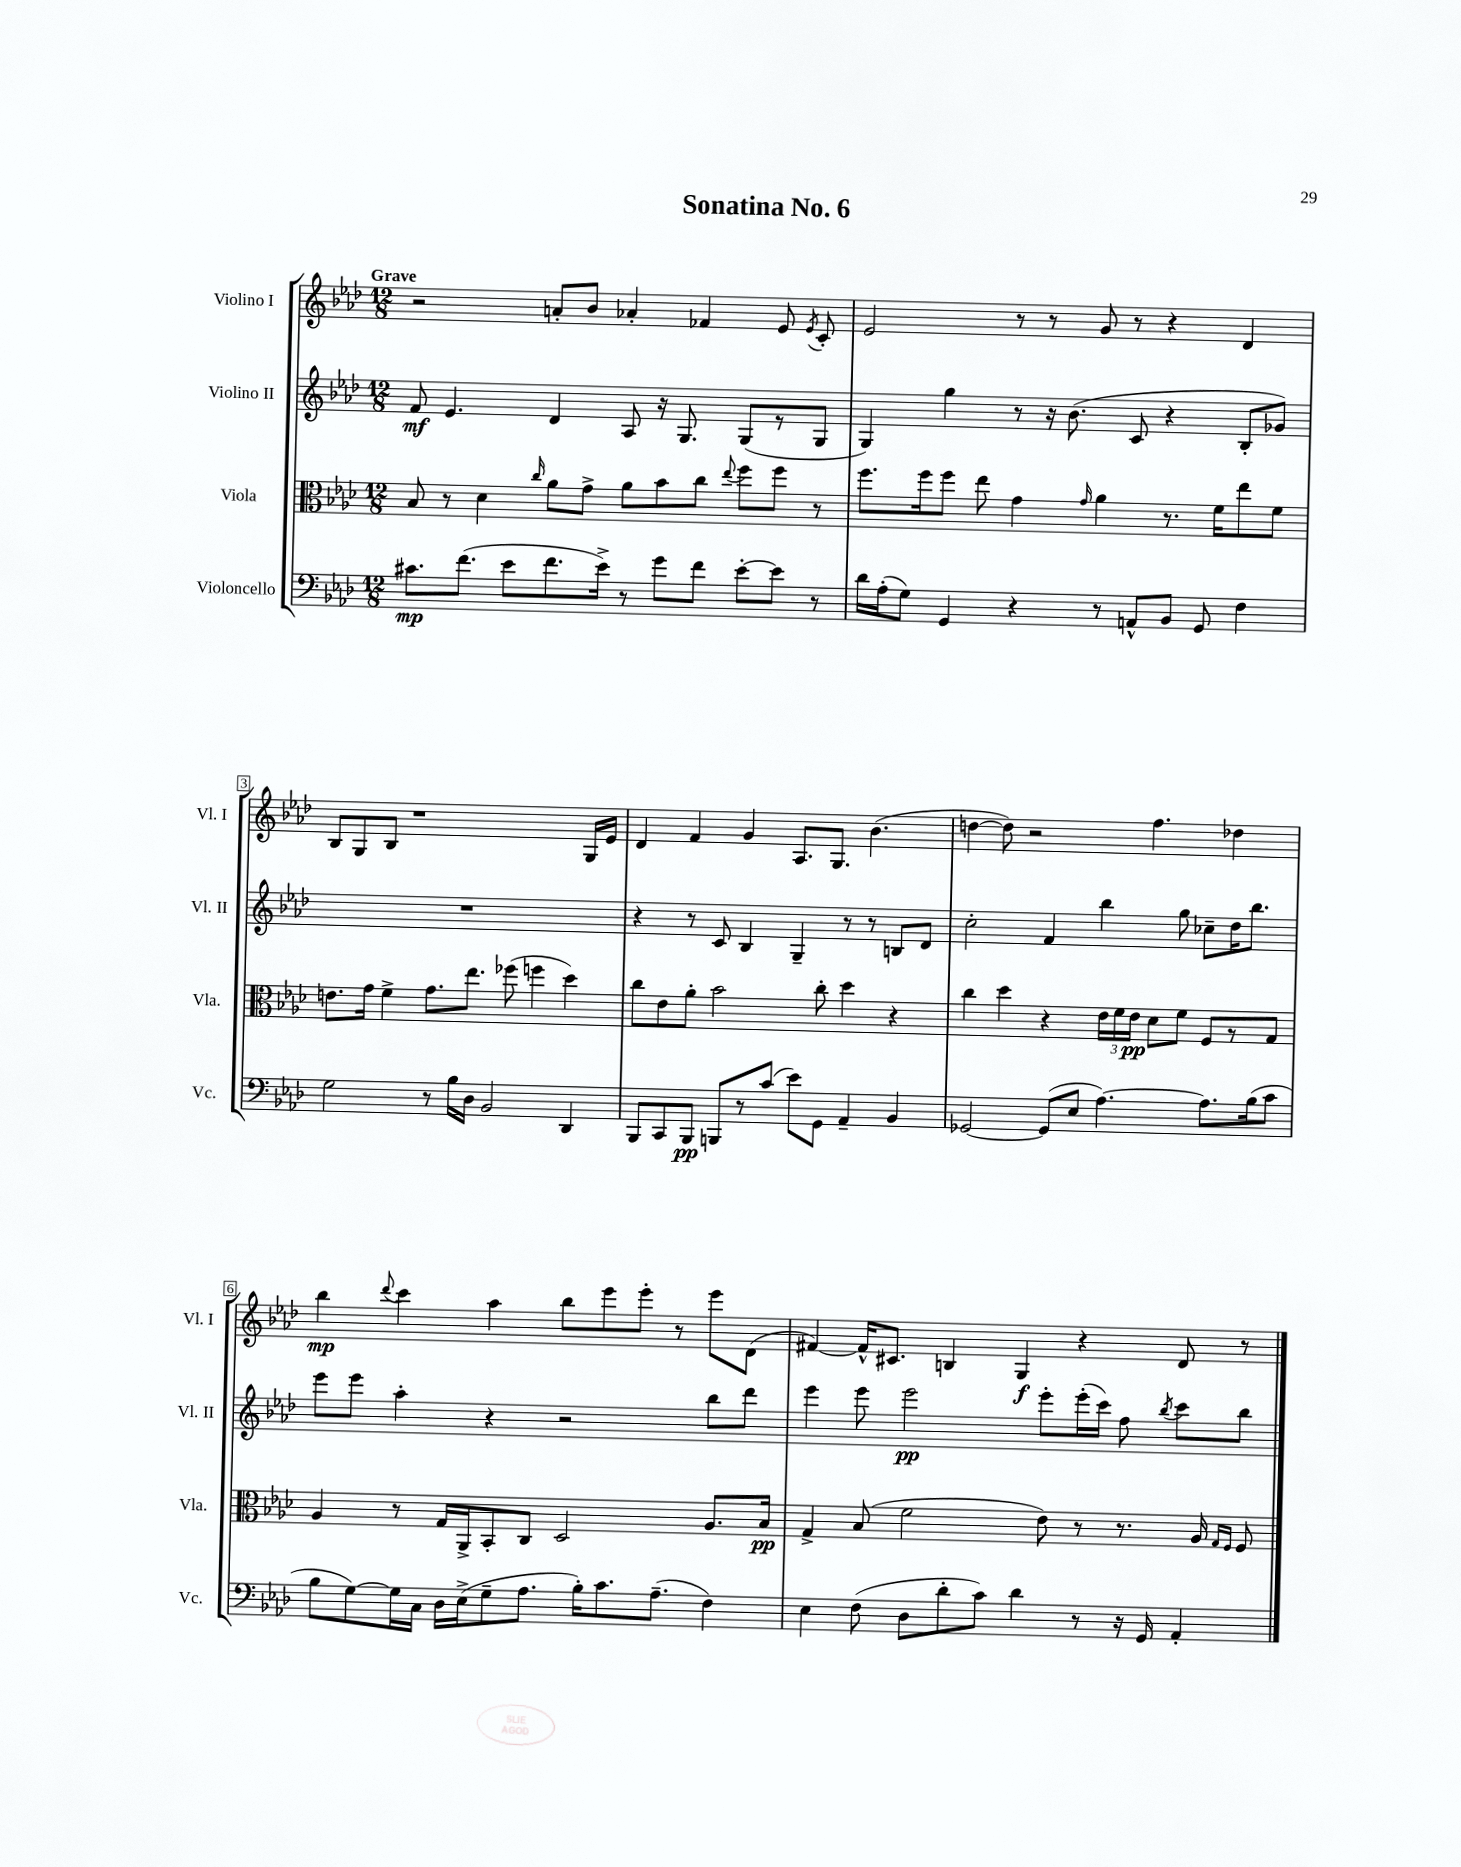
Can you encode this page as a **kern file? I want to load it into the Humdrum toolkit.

**kern	**kern	**kern	**kern
*staff4	*staff3	*staff2	*staff1
*clefF4	*clefC3	*clefG2	*clefG2
*k[b-e-a-d-]	*k[b-e-a-d-]	*k[b-e-a-d-]	*k[b-e-a-d-]
*M12/8	*M12/8	*M12/8	*M12/8
8.c#	8B-	8f	2r
.	8r	4.e-	.
(8.f	.	.	.
.	4d-	.	.
8e-	.	.	.
.	16qqcc	.	.
8.f	8a-	4d-	8a'
.	8g^	.	8b-
16e-^)	.	.	.
8r	8a-	8A-	4a-'
8g	8b-	16r	.
.	.	8.G	.
8f	8cc	.	4f-
.	8qqee-	.	.
[8e-'	8ff	(8G	.
8e-]	8ff	8r	8e-
.	.	.	8qe-
8r	8r	8G	8c'
=	=	=	=
16d-	8.ff	4G)	2e-
(16A-'	.	.	.
8G)	.	.	.
.	16ff	.	.
4GG	8ff	4gg	.
.	8ee-	.	.
4r	4g	8r	8r
.	.	16r	8r
.	.	(8.b-	.
.	16qqg	.	.
8r	4a-	.	8g
8AA^^	.	8c	8r
8BB-	8.r	4r	4r
8GG	.	.	.
.	16f	.	.
4F	8ee-	8B-'	4d-
.	8f	8g-)	.
=	=	=	=
2G	8.e	1.r	8B-
.	.	.	8G
.	16g	.	.
.	4f^	.	8B-
.	.	.	1r
8r	8.g	.	.
16B-	.	.	.
16D-	8.ee-	.	.
2BB-	.	.	.
.	(8ff-	.	.
.	4ff	.	.
4DD-	4dd-)	.	.
.	.	.	16G
.	.	.	16e-
=	=	=	=
8BBB-	8cc	4r	4d-
8CC	8e-	.	.
8BBB-	8a-'	8r	4f
8BBB	2b-	8c	.
8r	.	4B-	4g
(8c	.	.	.
8e-)	.	4G~	8.A-
8GG	8cc'	.	.
.	.	.	8.G
4AA-~	4dd-	8r	.
.	.	8r	(4.b-
4BB-	4r	8B	.
.	.	8d-	.
=	=	=	=
[2GG-	4cc	2cc'	[4dd
.	4dd-	.	8dd])
.	.	.	2r
(8GG-]	4r	4f	.
8E-	.	.	.
[4.A-)	24e-	4bb-	.
.	24f	.	.
.	24e-	.	.
.	8d-	.	4.ff
.	8f	8gg	.
8.A-]	8F	8cc-~	.
.	8r	16dd-	4dd-
(16B-	.	8.bb-	.
8c	8G	.	.
=	=	=	=
8B-	4A-	8eee-	4bb-
[8G)	.	8eee-	.
.	.	.	8qqddd-
16G]	8r	4aa-'	4ccc
16C	.	.	.
16D-	16G	.	.
(16E-^	16AA-^	.	.
8G~	8BB-'	4r	4aa-
8.A-	8C	.	.
.	2D-	2r	8bb-
16B-')	.	.	.
8.c	.	.	8eee-
.	.	.	8eee-'
(8.A-~	.	.	.
.	.	.	8r
4F)	8.A-	8bb-	8eee-
.	.	8ddd-	(8d-
.	16B-	.	.
=	=	=	=
4E-	4G^	4eee-	[4f#)
(8F	(8B-	8eee-	16f#^^]
.	.	.	8.c#
8D-	2f	2eee-	.
8d-'	.	.	4B
8c)	.	.	.
4d-	.	.	4G
.	8e-)	8eee-'	.
8r	8r	(16eee-'	4r
.	.	16ccc)	.
16r	8.r	8ff	.
16GG	.	.	.
.	.	8qbb-	.
4AA-'	.	8ccc	8d-
.	16A-	.	.
.	16qqG	.	.
.	16qqF	.	.
.	8F	8bb-	8r
==	==	==	==
*-	*-	*-	*-
